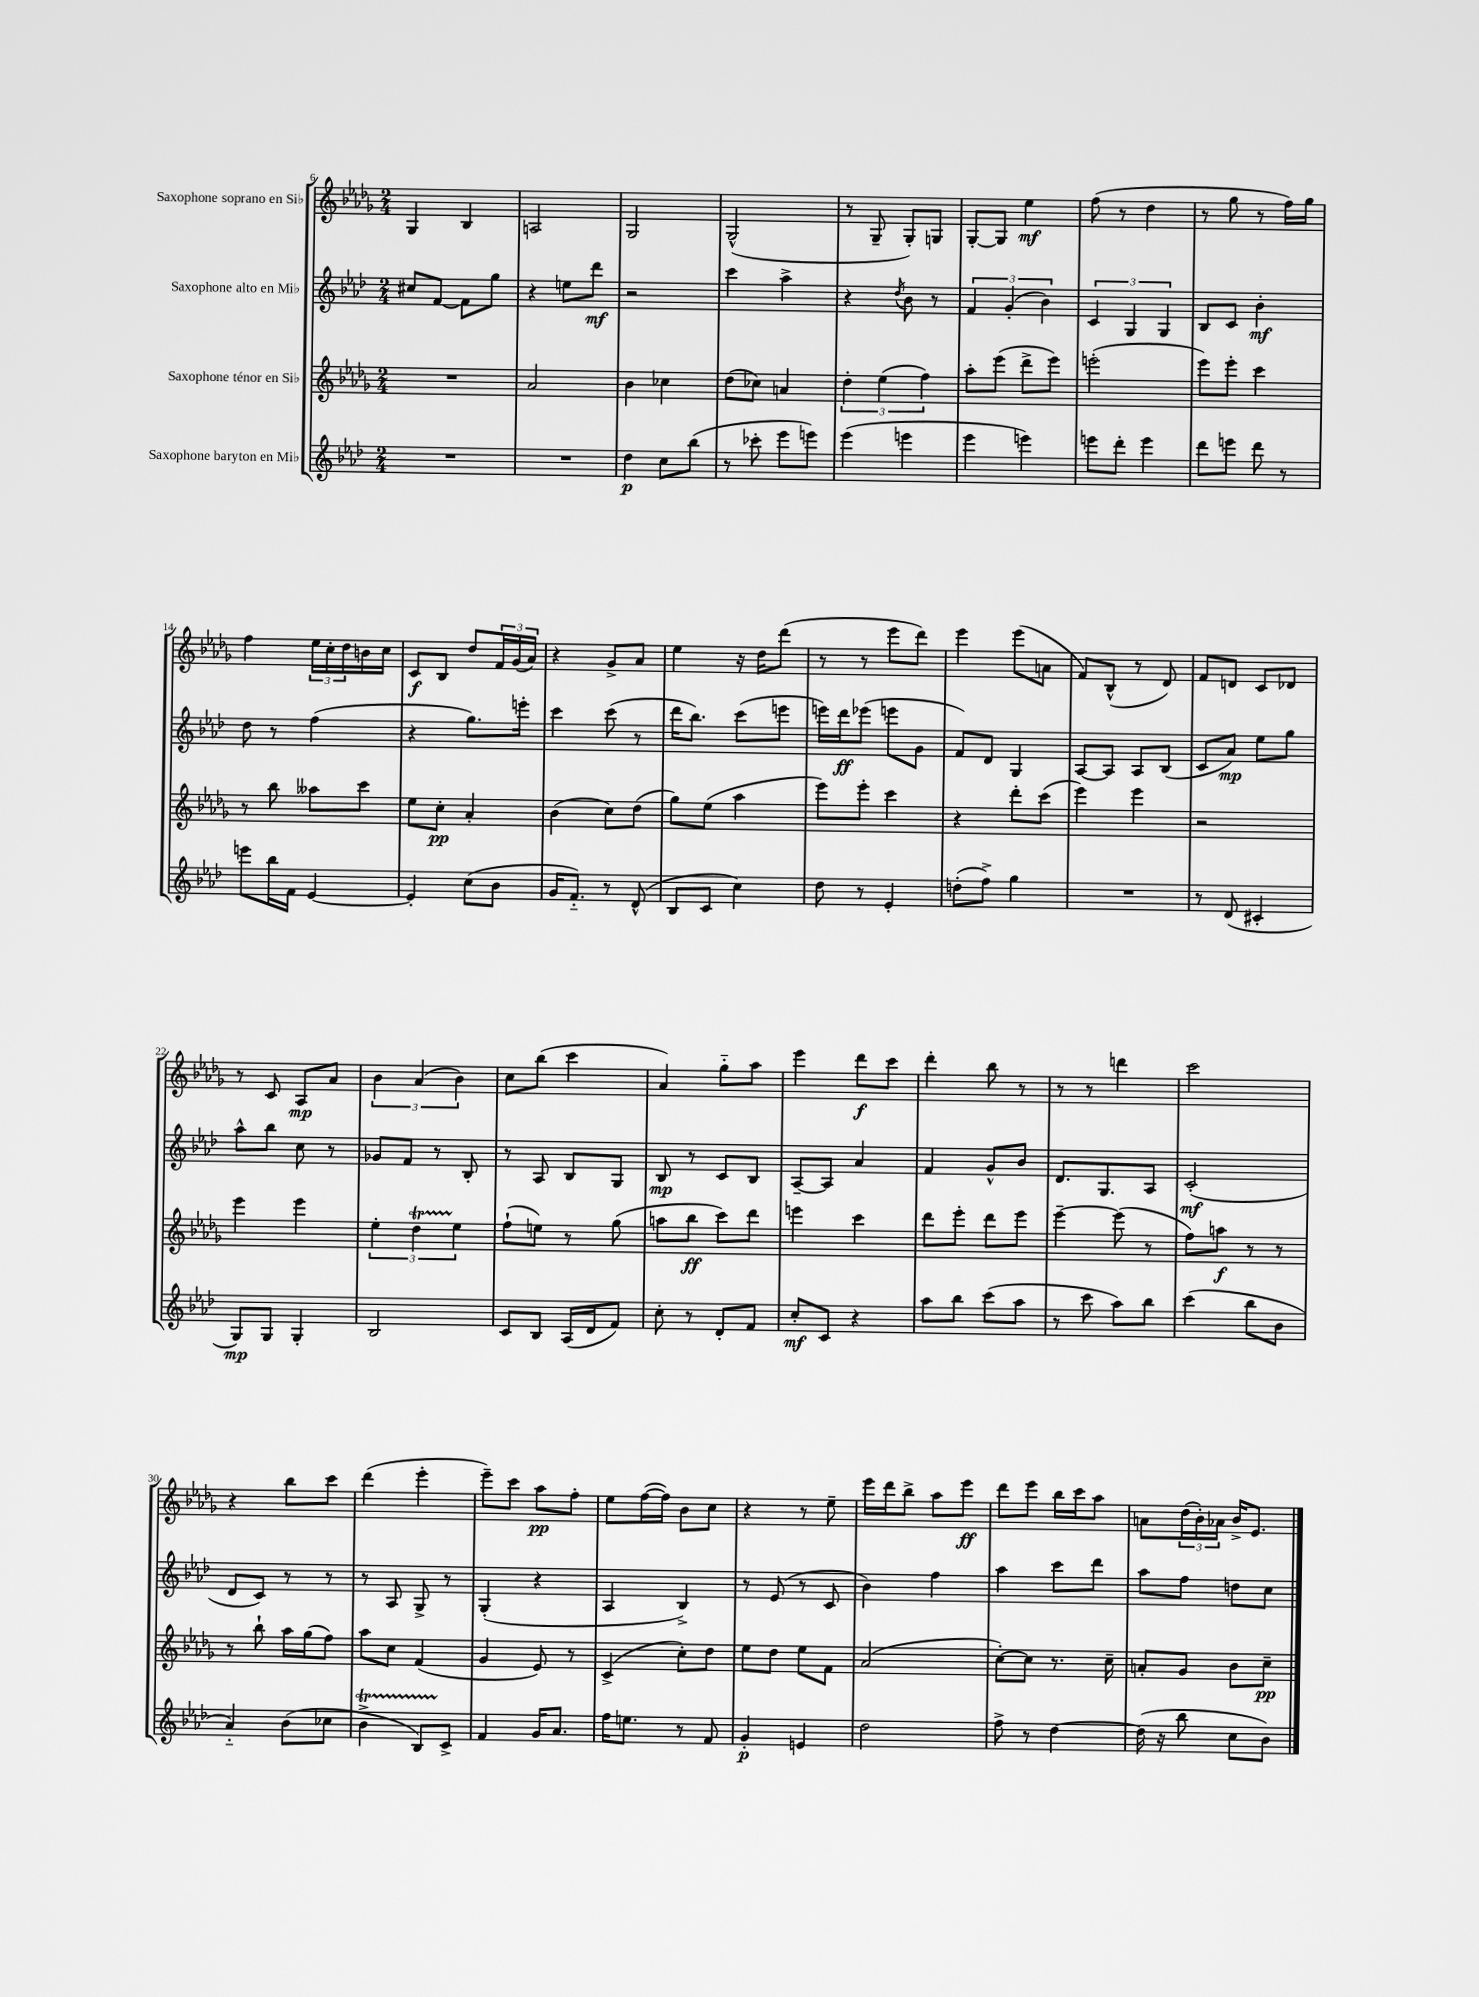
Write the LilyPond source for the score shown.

<<
\new StaffGroup <<
\new Staff = "s0" \with { instrumentName = "Saxophone soprano en Sib" } {
    \clef treble \key des \major \numericTimeSignature \time 2/4
    ges4 bes4 |
    a2 |
    ges2 |
    ges2-^( |
    r8 ges8-- ges8-.) g8 |
    ges8~-. ges8 ees''4\mf |
    f''8( r8 des''4 |
    r8 ges''8 r8 f''16) ges''16 |
    f''4 \tuplet 3/2 { ees''16 c''16-. des''16 } b'16 c''16 |
    c'8\f bes8 des''8 \tuplet 3/2 { f'16 ges'16( aes'16) } |
    r4 ges'8-> aes'8 |
    ees''4 r16 des''16 des'''8( |
    r8 r8 ees'''8 des'''8) |
    ees'''4 ees'''8( a'8 |
    f'8) bes8-^( r8 des'8) |
    f'8 d'8 c'8 des'8 |
    r8 c'8 aes8\mp aes'8 |
    \tuplet 3/2 { bes'4 aes'4( bes'4) } |
    c''8 bes''8( c'''4 |
    aes'4) ges''8-_ aes''8 |
    ees'''4 des'''8\f c'''8 |
    des'''4-. bes''8 r8 |
    r8 r8 d'''4 |
    c'''2 |
    r4 bes''8 c'''8 |
    des'''4( ees'''4-. |
    ees'''8--) c'''8 aes''8\pp f''8-. |
    ees''8 f''16~( f''16) bes'8 c''8 |
    r4 r8 ees''8-- |
    ees'''16 des'''16 bes''8-> aes''8 ees'''8\ff |
    des'''8 ees'''8 bes''16 c'''16 aes''8 |
    a'8 \tuplet 3/2 { des''16( bes'16-.) aes'16 } bes'16-> ees'8. \bar "|." |
}
\new Staff = "s1" \with { instrumentName = "Saxophone alto en Mib" } {
    \clef treble \key aes \major \numericTimeSignature \time 2/4
    cis''8 f'8~ f'8 g''8 |
    r4 e''8 des'''8\mf |
    r2 |
    c'''4 aes''4-> |
    r4 \acciaccatura { des''8 } bes'8 r8 |
    \tuplet 3/2 { f'4 g'4-.( bes'4) } |
    \tuplet 3/2 { c'4 g4 g4 } |
    bes8 c'8 bes'4-.\mf |
    des''8 r8 f''4( |
    r4 g''8.) e'''16-. |
    c'''4 c'''8( r8 |
    des'''16 bes''8.) c'''8( e'''8 |
    e'''16) des'''16\ff ees'''8( e'''8 g'8 |
    f'8) des'8 g4 |
    aes8~ aes8 aes8 bes8( |
    c'8 aes'8\mp) ees''8 g''8 |
    aes''8-^ bes''8 c''8 r8 |
    ges'8 f'8 r8 bes8-. |
    r8 aes8 bes8 g8 |
    bes8\mp r8 c'8 bes8 |
    aes8~-- aes8 aes'4 |
    f'4 g'8-^ bes'8 |
    des'8. g8. aes8 |
    c'2-.\mf( |
    des'8 c'8) r8 r8 |
    r8 aes8 g8-> r8 |
    g4-.( r4 |
    aes4 bes4->) |
    r8 ees'8( r8 c'8 |
    bes'4) f''4 |
    aes''4 c'''8 des'''8 |
    aes''8 f''8 d''8 c''8 \bar "|." |
}
\new Staff = "s2" \with { instrumentName = "Saxophone ténor en Sib" } {
    \clef treble \key des \major \numericTimeSignature \time 2/4
    R2 |
    aes'2 |
    bes'4 ces''4 |
    des''8( ces''8) a'4 |
    \tuplet 3/2 { des''4-. ees''4( f''4) } |
    aes''8-. ees'''8( des'''8-> ees'''8) |
    e'''2-.( |
    ees'''8) ees'''8-. c'''4 |
    r8 bes''8 aeses''8 c'''8 |
    ees''8 c''8-.\pp aes'4-. |
    bes'4( c''8) des''8( |
    ges''8) ees''8( aes''4 |
    ees'''8) ees'''8-. c'''4 |
    r4 des'''8-. c'''8( |
    ees'''4) ees'''4 |
    r2 |
    ees'''4 ees'''4 |
    \tuplet 3/2 { ees''4-. des''4\startTrillSpan ees''4\stopTrillSpan } |
    f''8-!( e''8) r8 ges''8( |
    a''8 bes''8\ff c'''8) des'''8 |
    e'''4 c'''4 |
    des'''8 ees'''8-. des'''8 ees'''8 |
    ees'''4~-- ees'''8( r8 |
    f''8) a''8\f r8 r8 |
    r8 bes''8-! aes''16 ges''16( f''8) |
    aes''8 c''8 f'4( |
    ges'4 ees'8) r8 |
    c'4->( c''8-.) des''8 |
    ees''8 des''8 ees''8 f'8 |
    aes'2( |
    c''8~-.) c''8 r8. c''16-- |
    a'8-. ges'8 bes'8 c''8--\pp \bar "|." |
}
\new Staff = "s3" \with { instrumentName = "Saxophone baryton en Mib" } {
    \clef treble \key aes \major \numericTimeSignature \time 2/4
    R2 |
    R2 |
    des''4\p c''8 bes''8( |
    r8 ces'''8-. ees'''8 e'''8) |
    ees'''4( e'''4 |
    ees'''4 e'''4) |
    e'''8 des'''8-. e'''4 |
    des'''8 e'''8 des'''8 r8 |
    e'''8 bes''16 f'16 ees'4~ |
    ees'4-. c''8( bes'8 |
    g'16 f'8.-_) r8 des'8-^( |
    bes8 c'8 c''4) |
    des''8 r8 ees'4-. |
    d''8-.( f''8->) g''4 |
    R2 |
    r8 des'8( cis'4-. |
    g8\mp) g8 g4-. |
    bes2 |
    c'8 bes8 aes16( des'16 f'8) |
    c''8-. r8 des'8-. f'8 |
    c''8-.\mf c'8 r4 |
    aes''8 bes''8 c'''8( aes''8 |
    r8 c'''8 aes''8) bes''8 |
    c'''4( bes''8 bes'8 |
    aes'4-_) bes'8( ces''8 |
    bes'4->\startTrillSpan bes8) c'8->\stopTrillSpan |
    f'4 g'16 aes'8. |
    f''16 e''8. r8 f'8 |
    g'4-.\p e'4 |
    des''2 |
    f''8-> r8 des''4~ |
    des''16( r16 bes''8 c''8 bes'8) \bar "|." |
}
>>
>>
\layout { \context { \Score currentBarNumber = #6 } }
